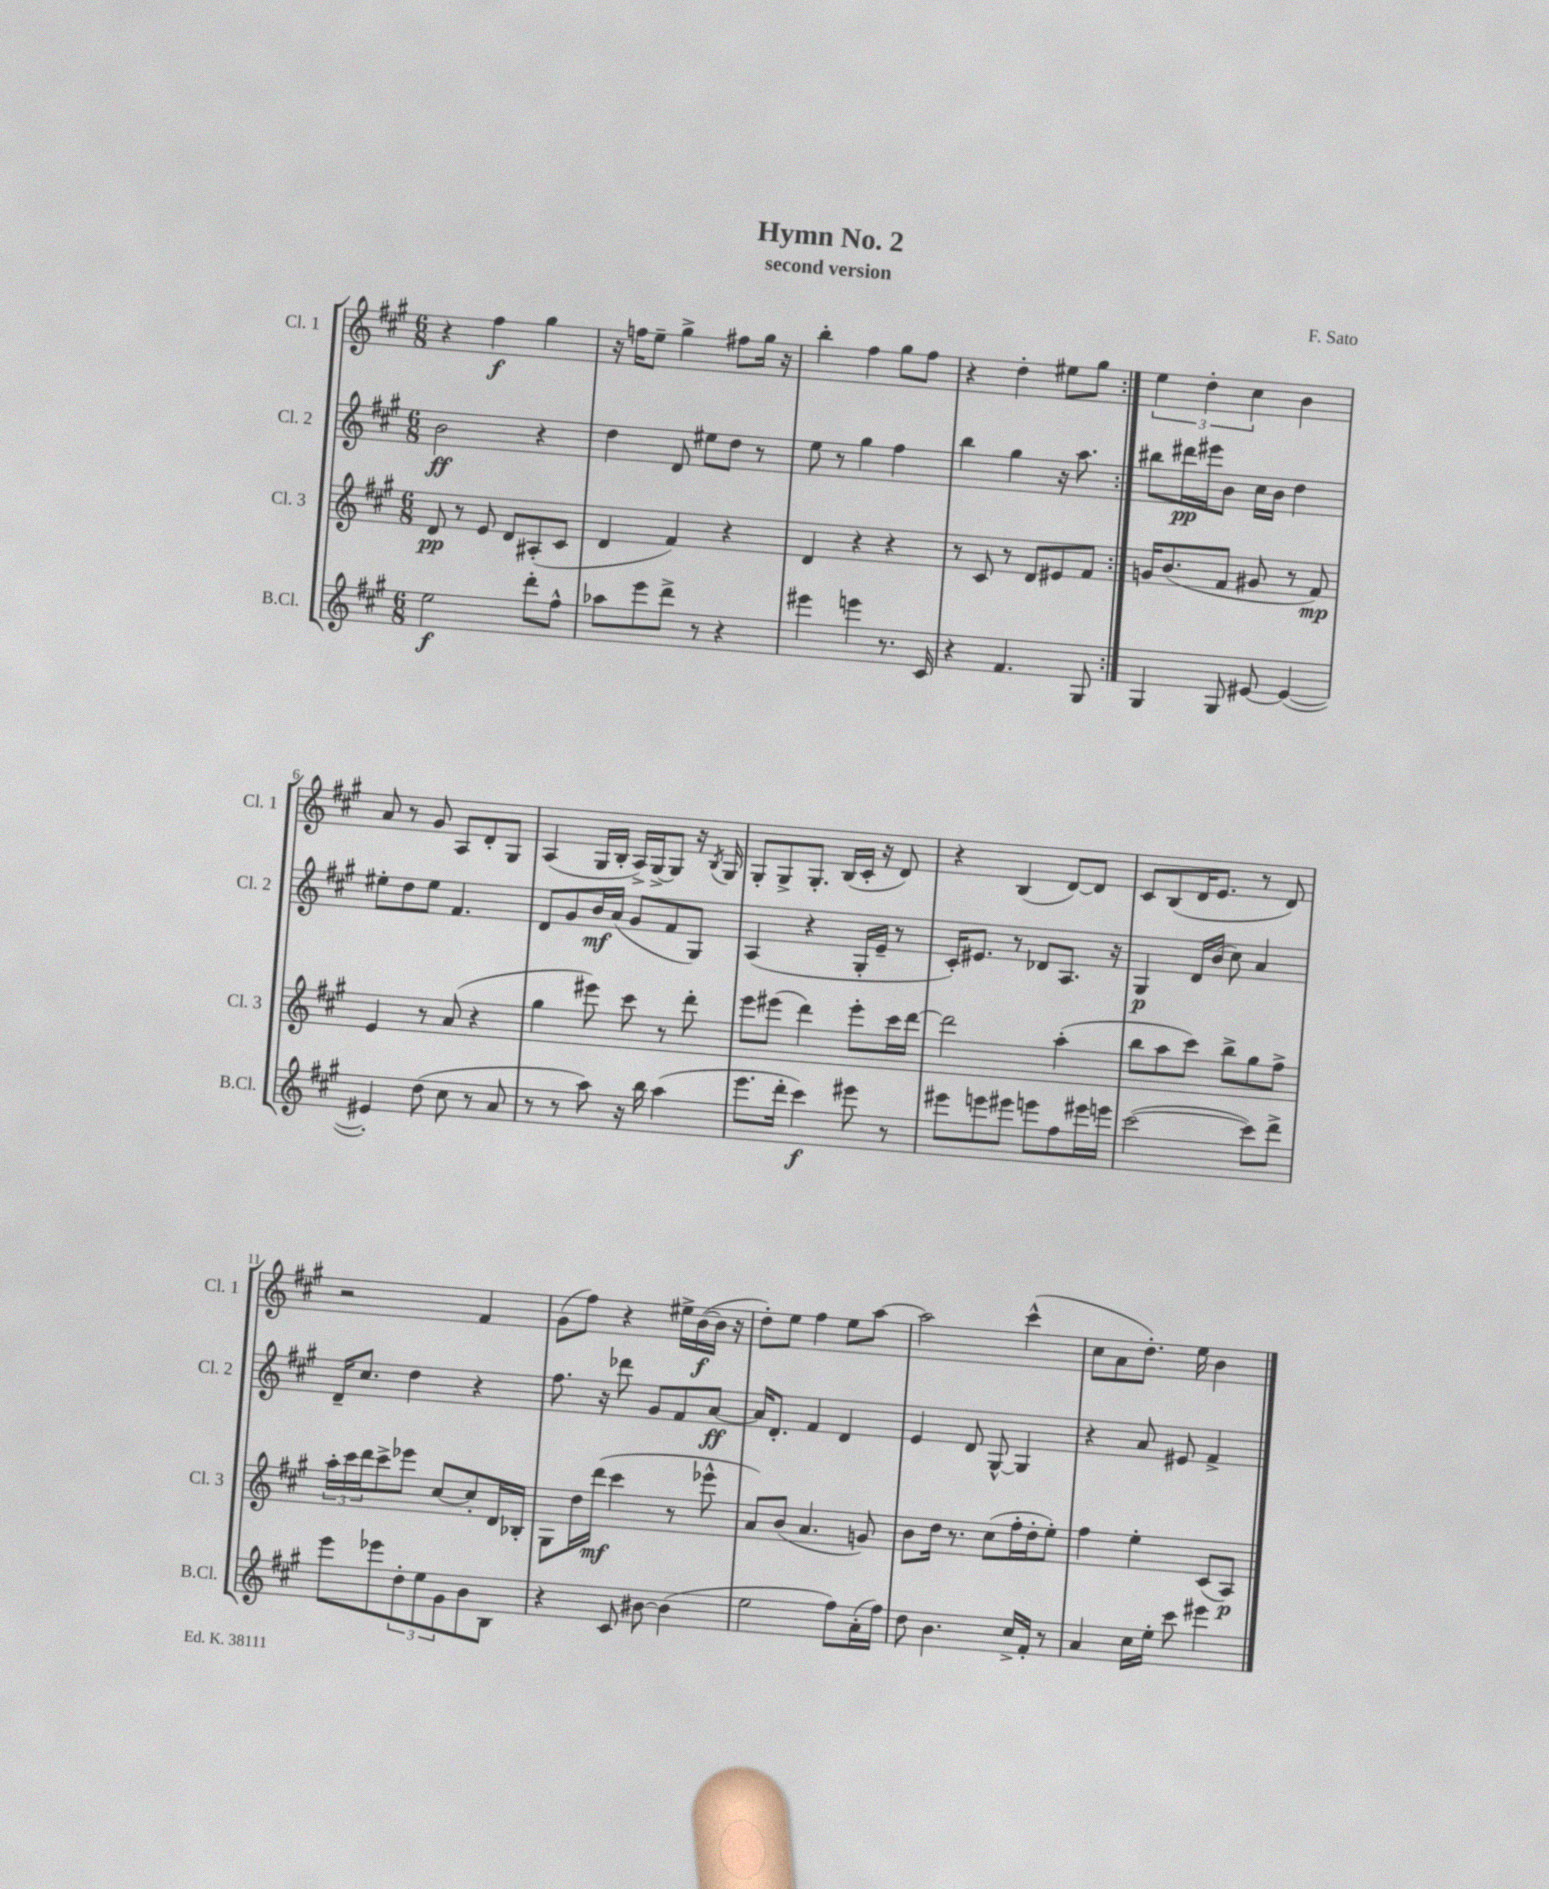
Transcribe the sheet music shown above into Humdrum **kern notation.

**kern	**dynam	**kern	**dynam	**kern	**dynam	**kern	**dynam
*part4	*part4	*part3	*part3	*part2	*part2	*part1	*part1
*staff4	*staff4	*staff3	*staff3	*staff2	*staff2	*staff1	*staff1
*I"B.Cl.	*	*I"Cl. 3	*	*I"Cl. 2	*	*I"Cl. 1	*
*I'B.Cl.	*	*I'Cl. 3	*	*I'Cl. 2	*	*I'Cl. 1	*
*clefG2	*	*clefG2	*	*clefG2	*	*clefG2	*
*k[f#c#g#]	*	*k[f#c#g#]	*	*k[f#c#g#]	*	*k[f#c#g#]	*
*M6/8	*	*M6/8	*	*M6/8	*	*M6/8	*
=1	=1	=1	=1	=1	=1	=1	=1
2ee\	f	8d/	pp	2b\	ff	4r	.
.	.	8r	.	.	.	.	.
.	.	8e/	.	.	.	4ff#\	f
.	.	8d/L	.	.	.	.	.
8ddd'\L	.	(8A#X'/	.	4r	.	4gg#\	.
8ff#^^\J	.	8c#/J	.	.	.	.	.
=2	=2	=2	=2	=2	=2	=2	=2
8aa-X\L	.	4d/	.	4dd\	.	16r	.
.	.	.	.	.	.	16ffn\KL	.
8eee\	.	.	.	.	.	8ee~\J	.
8ddd^\J	.	4f#/)	.	8d/	.	4gg#^\	.
8r	.	.	.	8ee#X\L	.	.	.
4r	.	4r	.	8dd\J	.	8ff#X\L	.
.	.	.	.	8r	.	16gg#\Jk	.
.	.	.	.	.	.	16r	.
=3	=3	=3	=3	=3	=3	=3	=3
4eee#X\	.	4d/	.	8ee\	.	4bb'\	.
.	.	.	.	8r	.	.	.
4eeen\	.	4r	.	4gg#\	.	4ff#\	.
8.r	.	4r	.	4ff#\	.	8gg#\L	.
.	.	.	.	.	.	8ff#\J	.
16c#/	.	.	.	.	.	.	.
=4	=4	=4	=4	=4	=4	=4	=4
4r	.	8r	.	4bb\	.	4r	.
.	.	8c#/	.	.	.	.	.
4.f#/	.	8r	.	4gg#\	.	4dd'\	.
.	.	8d/L	.	.	.	.	.
.	.	8e#X/	.	16r	.	8ee#X\L	.
.	.	.	.	8.aa\	.	.	.
8G#/	.	8f#/J	.	.	.	8gg#\J	.
=5:|!	=5:|!	=5:|!	=5:|!	=5:|!	=5:|!	=5:|!	=5:|!
4G#/	.	16gn/KL	.	8bb#X\L	.	6ee\	.
.	.	(8.b/	.	.	.	.	.
.	.	.	.	16ddd#X\L	pp	.	.
.	.	.	.	.	.	6dd'\	.
.	.	.	.	16eee#X\J	.	.	.
8G#/	.	8f#/J	.	8b\J	.	.	.
.	.	.	.	.	.	6cc#\	.
[8e#X/	.	8g#X/	.	16cc#\LL	.	.	.
.	.	.	.	16b\JJ	.	.	.
(4e#/_	.	8r	.	4dd\	.	4b\	.
.	.	8f#/)	mp	.	.	.	.
!!LO:LB:g=z
=6	=6	=6	=6	=6	=6	=6	=6
4e#X'/])	.	4e/	.	8ee#X'\L	.	8a/	.
.	.	.	.	8dd\	.	8r	.
(8dd\	.	8r	.	8ee#\J	.	8g#/	.
8cc#\	.	(8a/	.	4.f#/	.	8A/L	.
8r	.	4r	.	.	.	8d'/	.
8a/	.	.	.	.	.	8G#/J	.
=7	=7	=7	=7	=7	=7	=7	=7
8r	.	4gg#\	.	8d/L	.	(4A/	.
8r	.	.	.	8g#/	.	.	.
8aa\)	.	8eee#X\)	.	16b/L	mf	16G#/LL	.
.	.	.	.	(16a/JJ	.	16B'/JJ	.
16r	.	8ccc#\	.	8g#/L	.	16A^/LL)	.
16bb\	.	.	.	.	.	[16G#^/J	.
(4aa\	.	8r	.	8f#/	.	8G#/J]	.
.	.	8ddd'\	.	8G#/J)	.	16r	.
.	.	.	.	.	.	8qB/	.
.	.	.	.	.	.	16G#/	.
=8	=8	=8	=8	=8	=8	=8	=8
8.eee\L	.	8eee\L	.	(4A/	.	8G#'/L	.
.	.	(8eee#X\J	.	.	.	8G#^/	.
16ddd'\Jk	.	.	.	.	.	.	.
4ccc#\)	f	4ddd\)	.	4r	.	8.G#'/J	.
.	.	.	.	.	.	(16B/LL	.
8eee#X\	.	8eee#'\L	.	16G#'/LL	.	16c#'/JJ	.
.	.	.	.	16e~/JJ	.	16r	.
8r	.	16ccc#\L	.	8r	.	8d/)	.
.	.	[16ddd\JJ	.	.	.	.	.
=9	=9	=9	=9	=9	=9	=9	=9
8eee#X\L	.	2ddd\]	.	16c#'/KL)	.	4r	.
.	.	.	.	8.e#X/J	.	.	.
8eeen\	.	.	.	.	.	.	.
8eee#X\J	.	.	.	8r	.	(4B/	.
8eeen\L	.	.	.	8d-X/L	.	.	.
8ff#\	.	(4aa'\	.	8.A/J	.	[8d/L)	.
16eee#X\L	.	.	.	.	.	8d/J]	.
16eeen\JJ	.	.	.	16r	.	.	.
=10	=10	=10	=10	=10	=10	=10	=10
([2ccc#\	.	8bb\L	.	4G#/	p	8c#/L	.
.	.	8aa\	.	.	.	(8B/	.
.	.	8ccc#\J)	.	16d/LL	.	16d/K	.
.	.	.	.	(16b/JJ	.	8.e/J	.
.	.	8bb^\L	.	8cc#\)	.	.	.
8ccc#\L])	.	8gg#\	.	4a/	.	8r	.
8ddd^\J	.	8ff#^\J	.	.	.	8d/)	.
!!LO:LB:g=z
=11	=11	=11	=11	=11	=11	=11	=11
8eee\L	.	24aa'\LL	.	16d~/KL	.	2r	.
.	.	24ccc#\	.	.	.	.	.
.	.	.	.	8.cc#/J	.	.	.
.	.	24ddd\J	.	.	.	.	.
8eee-X\	.	8ccc#^\	.	.	.	.	.
12dd'\	.	8eee-X\J	.	4dd\	.	.	.
12ee\	.	.	.	.	.	.	.
.	.	[8cc#/L	.	.	.	.	.
12g#\	.	.	.	.	.	.	.
8b\	.	8cc#'/]	.	4r	.	4f#/	.
8B\J	.	16d/L	.	.	.	.	.
.	.	16B-X'/JJ	.	.	.	.	.
=12	=12	=12	=12	=12	=12	=12	=12
4r	.	8G#\L	.	8.ff#\	.	(8g#\L	.
.	.	16dd\L	.	.	.	8ff#\J)	.
.	.	(16ddd\JJ	mf	16r	.	.	.
8c#/	.	4ccc#\	.	8ddd-X\	.	4r	.
[8b#X\	.	.	.	8g#/L	.	.	.
(4b#\]	.	8r	.	8f#/	.	16ee#X^\LL	.
.	.	.	.	.	.	([16b\	f
.	.	8eee-X^^\	.	[8a/J	ff	16b\JJ]	.
.	.	.	.	.	.	16r	.
=13	=13	=13	=13	=13	=13	=13	=13
2ee\	.	8a/L)	.	16a/KL]	.	8dd'\L)	.
.	.	.	.	8.d'/J	.	.	.
.	.	(8b/J	.	.	.	8ee\J	.
.	.	4.a/	.	4f#/	.	4ff#\	.
8ff#\L)	.	.	.	4d/	.	8ee\L	.
(16a'\L	.	8gn/)	.	.	.	[8aa\J	.
16ff#\JJ)	.	.	.	.	.	.	.
=14	=14	=14	=14	=14	=14	=14	=14
8dd\	.	8b\L	.	4e/	.	2aa\]	.
4.b\	.	16dd\Jk	.	.	.	.	.
.	.	8.r	.	.	.	.	.
.	.	.	.	8d/	.	.	.
.	.	(8cc#\L	.	[8G#^^/	.	.	.
16cc#^/LL	.	16ff#'\L	.	4G#/]	.	(4ccc#^^\	.
16f#'/JJ	.	16dd'\J	.	.	.	.	.
8r	.	8ee'\J)	.	.	.	.	.
=15	=15	=15	=15	=15	=15	=15	=15
4a/	.	4ff#\	.	4r	.	8cc#\L	.
.	.	.	.	.	.	8a\	.
16cc#\LL	.	4ee'\	.	8a/	.	8.dd'\J)	.
16ee'\JJ	.	.	.	.	.	.	.
8ccc#\	.	.	.	8e#X/	.	.	.
.	.	.	.	.	.	16ee\	.
4eee#X\	.	(8c#/L	.	4f#^/	.	4b\	.
.	.	8A/J)	p	.	.	.	.
==	==	==	==	==	==	==	==
*-	*-	*-	*-	*-	*-	*-	*-
